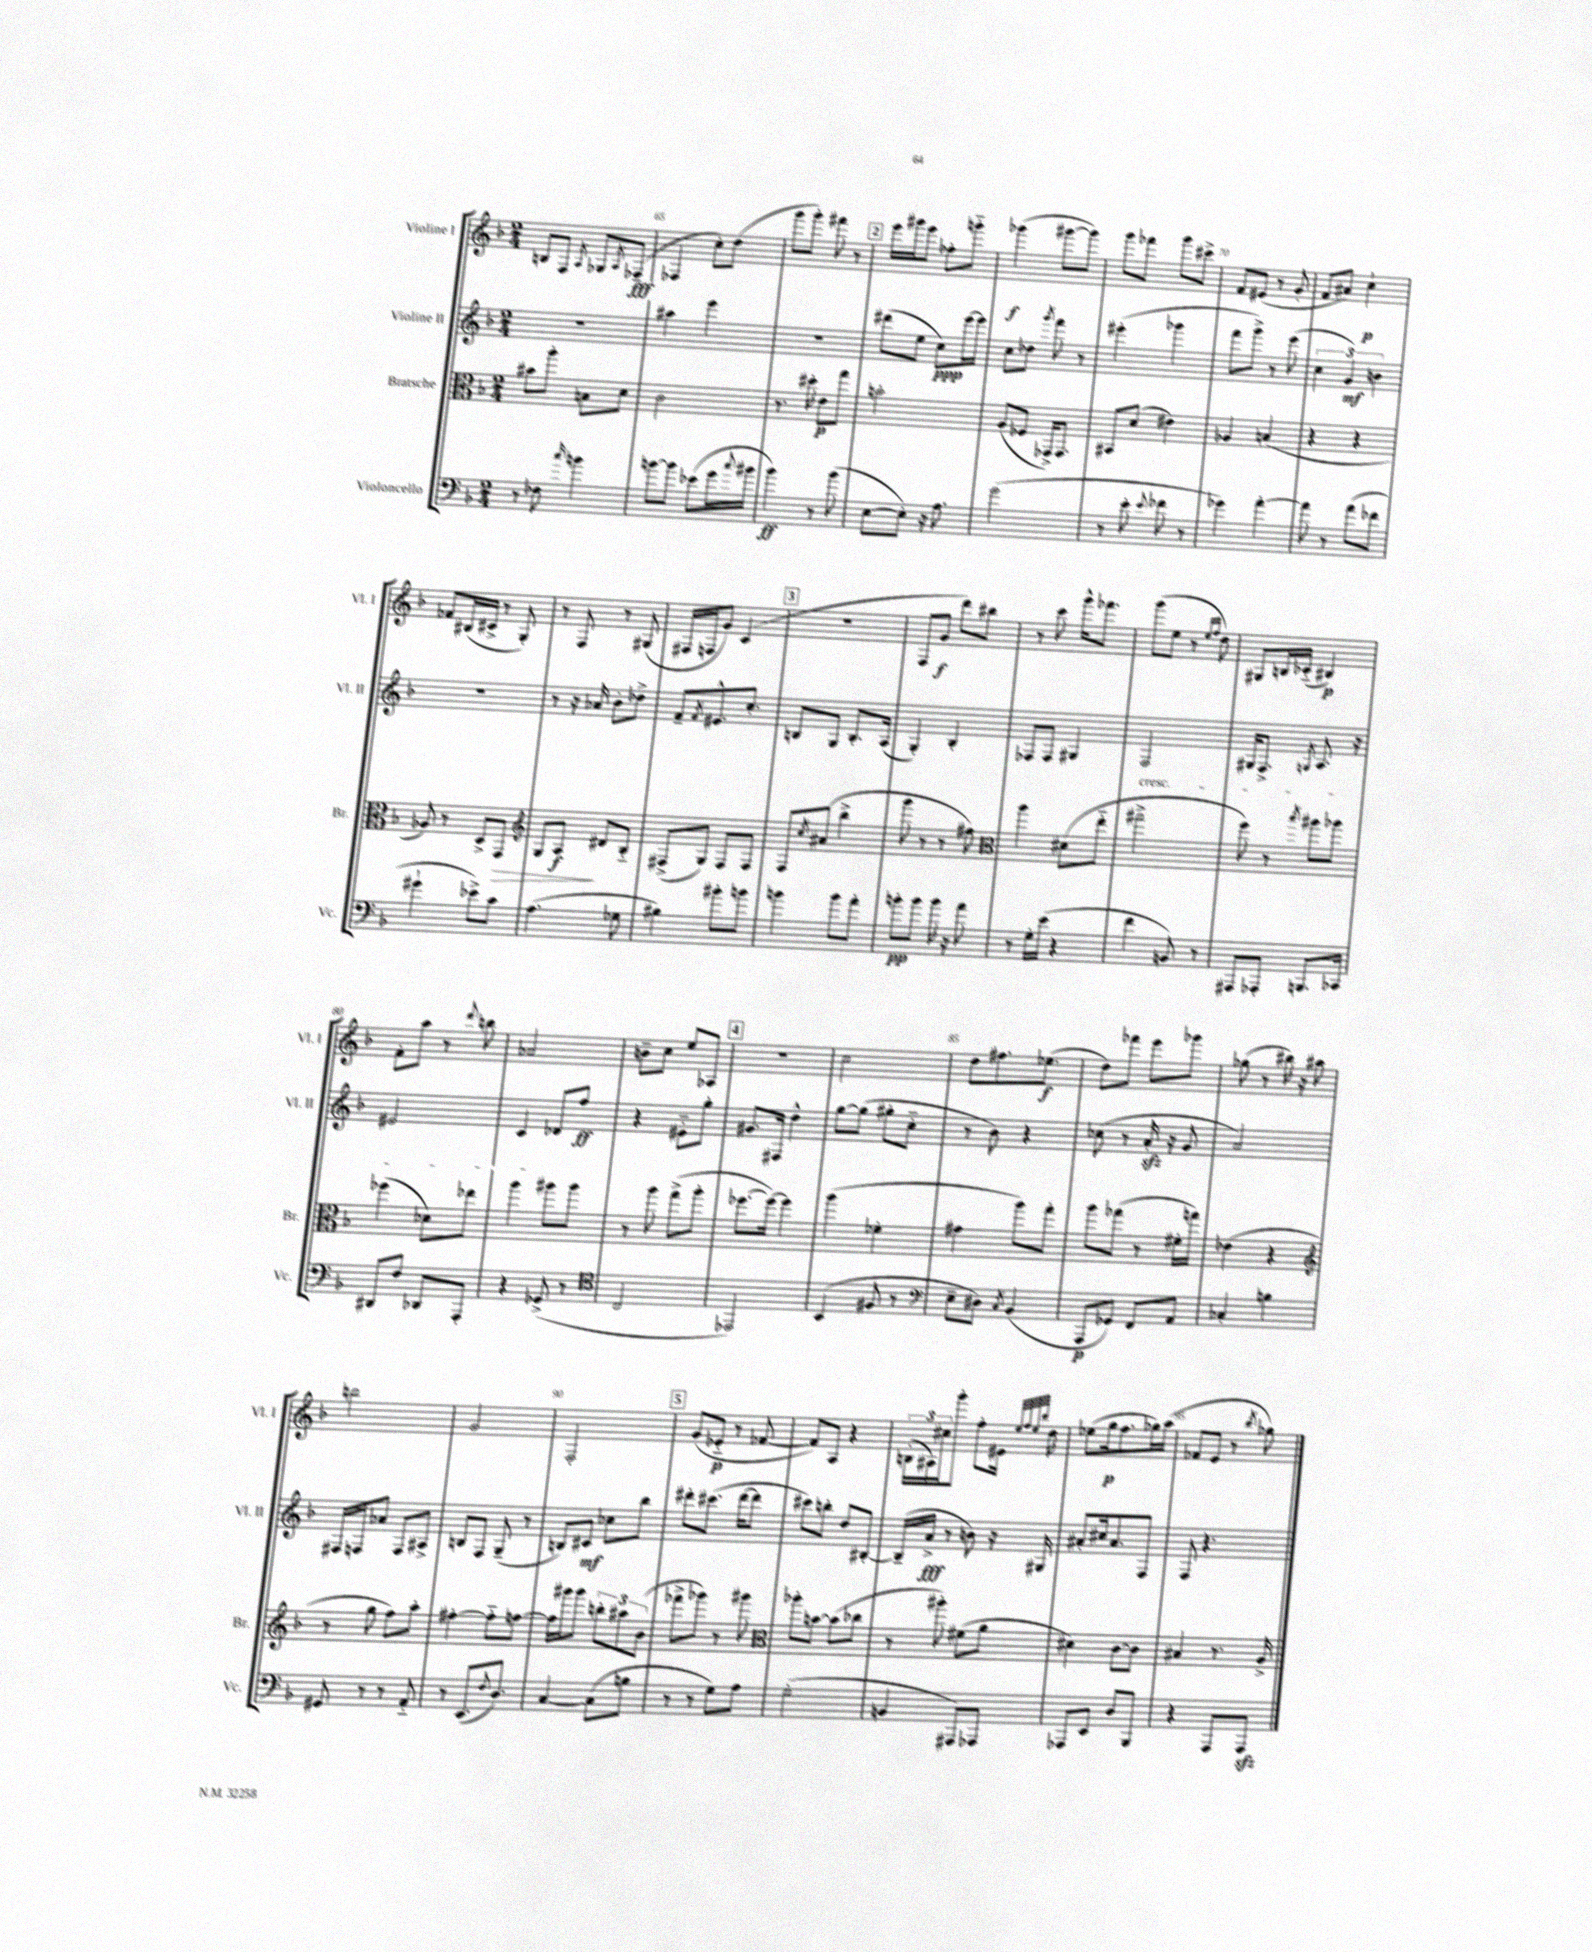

**kern	**dynam	**kern	**dynam	**kern	**dynam	**kern	**dynam
*part4	*part4	*part3	*part3	*part2	*part2	*part1	*part1
*staff4	*staff4	*staff3	*staff3	*staff2	*staff2	*staff1	*staff1
*I"Violoncello	*	*I"Bratsche	*	*I"Violine II	*	*I"Violine I	*
*I'Vc.	*	*I'Br.	*	*I'Vl. II	*	*I'Vl. I	*
*clefF4	*	*clefC3	*	*clefG2	*	*clefG2	*
*k[b-]	*	*k[b-]	*	*k[b-]	*	*k[b-]	*
*M2/4	*	*M2/4	*	*M2/4	*	*M2/4	*
=64	=64	=64	=64	=64	=64	=64	=64
8r	.	8b#X\L	.	2r	.	8Bn/L	.
8F-X\	.	8aa'\J	.	.	.	8F/J	.
16qqcc/	.	.	.	.	.	8qA/	.
4bn\	.	8Bn\L	.	.	.	8G-X/L	.
.	.	.	.	.	.	8qA/	.
.	.	8d\J	.	.	.	(8F-X~/J	fff
=65	=65	=65	=65	=65	=65	=65	=65
[8bn\L	.	2c\	.	4aa#X\	.	4F-X/	.
8b\J]	.	.	.	.	.	.	.
(8e-X\L	.	.	.	4eee\	.	8cc'\L)	.
16g\L	.	.	.	.	.	(8dd\J	.
8qqcc/	.	.	.	.	.	.	.
16b#X\JJ	.	.	.	.	.	.	.
=66	=66	=66	=66	=66	=66	=66	=66
4b-\)	ff	8.r	.	2r	.	8ggg\L	.
.	.	.	.	.	.	8ggg'\J)	.
.	.	16dd#X'\	.	.	.	.	.
8r	.	8e\L	p	.	.	8fff#X\	.
(8b-\	.	8gg\J	.	.	.	8r	.
!!LO:REH:place=s1:t=2
=67	=67	=67	=67	=67	=67	=67	=67
[8E\L	.	2bn'\	.	(8ddd#X\L	.	16eee\LL	.
.	.	.	.	.	.	16ggg#X\J	.
8E'\J])	.	.	.	8ee\J	.	8eee\J	.
16r	.	.	.	8cc\L)	ppp	8ff-X'\L	.
8.A\	.	.	.	.	.	.	.
.	.	.	.	[16eee\L	.	8gggn\J	.
.	.	.	.	16eee\JJ]	.	.	.
=68	=68	=68	=68	=68	=68	=68	=68
(2g\	.	(8A/L	.	8cc\L	.	(4ggg-X\	f
.	.	8F-X/J	.	8dd-X\J	.	.	.
.	.	.	.	8qggg/	.	.	.
.	.	16GG-X^/KL)	.	8fff\	.	[8ggg#X\L	.
.	.	8.GG-/J	.	.	.	.	.
.	.	.	.	8r	.	8ggg#\J])	.
=69	=69	=69	=69	=69	=69	=69	=69
8r	.	8BB#X/L	.	(4eee#X'\	.	8ggg\L	.
8e'\	.	(8d/J	.	.	.	8fff-X\J	.
8qqe/	.	.	.	.	.	.	.
8f-X\	.	4e#X\)	.	4ggg-X\	.	8ggg\L	.
8r	.	.	.	.	.	8ccc#X^\J	.
=70	=70	=70	=70	=70	=70	=70	=70
4g-X\)	.	4A-X/	.	8fff\L	.	8f/L	.
.	.	.	.	8ggg^\J)	.	(8e#X/J	.
[4a'\	.	(4Bn/	.	8r	.	8r	.
.	.	.	.	(8eee\	.	8g'/	.
=71	=71	=71	=71	=71	=71	=71	=71
8a\]	.	4r	.	6cc\	.	8f/L	.
8r	.	.	.	.	.	8a#X/J)	.
.	.	.	.	6g/)	mf	.	.
(8a\L	.	4r	.	.	.	4cc`\	p
.	.	.	.	6bn\	.	.	.
8f-X\J	.	.	.	.	.	.	.
!!LO:LB:g=z
=72	=72	=72	=72	=72	=72	=72	=72
4g#X`\	.	8A-X/)	.	2r	.	8f-X/L	.
.	.	8r	.	.	.	(16B#X/L	.
.	.	.	.	.	.	16c#X^/JJ	.
8e-X^\L)	.	8D^/L	.	.	.	8r	.
!	!	!	!LO:HP:b	!	!	!	!
8c\J	.	8GG/J	>	.	.	8G'/)	.
=73	=73	=73	=73	=73	=73	=73	=73
*	*	*clefG2	*	*	*	*	*
(4.A\	.	8G/L	.	8r	.	8r	.
.	.	8A/J	f	16r	.	8F/	.
.	.	.	.	16a-X/	.	.	.
.	.	8d#X/L	]	8b-'\L	.	8r	.
8G-X\	.	8B-/J	.	8dd-X^\J	.	(8G#X/	.
=74	=74	=74	=74	=74	=74	=74	=74
4B#X\)	.	(8F#X^/L	.	8f~/L	.	16F#X/LL	.
.	.	.	.	.	.	16Fn/J	.
.	.	.	.	8qf/	.	.	.
.	.	8G/J)	.	8.e#X^^/	.	8g/J)	.
8b#X'\L	.	8F#/L	.	.	.	(4c/	.
.	.	.	.	8.cc'/J	.	.	.
8bn\J	.	8F#/J	.	.	.	.	.
!!LO:REH:place=s1:t=3
=75	=75	=75	=75	=75	=75	=75	=75
4bn\	.	8F/L	.	8Bn/L	.	2r	.
.	.	8qcc/	.	.	.	.	.
.	.	(8a#X/J	.	8G/J	.	.	.
8b\L	.	4bb-^\	.	8.B'/L	.	.	.
8a'\J	.	.	.	.	.	.	.
.	.	.	.	(16A/Jk	.	.	.
=76	=76	=76	=76	=76	=76	=76	=76
8bn'\L	pp	8ggg\	.	4G'/)	.	8F/L	.
8b\J	.	8r	.	.	.	8g/J	f
16b\	.	8r	.	4B-'/	.	8ddd\L)	.
16r	.	.	.	.	.	.	.
8a\	.	8ff#X\)	.	.	.	8bb#X\J	.
=77	=77	=77	=77	=77	=77	=77	=77
*	*	*clefC3	*	*	*	*	*
8r	.	4aa\	.	8F-X/L	.	8r	.
16G'\LL	.	.	.	8F-/J	.	8ccc\	.
(16e\JJ	.	.	.	.	.	.	.
4r	.	(8d#X\L	.	4G#X/	.	16ggg^^\KL	.
.	.	.	.	.	.	8.fff-X\J	.
.	.	8ee\J	.	.	.	.	.
=78	=78	=78	=78	=78	=78	=78	=78
!	!	!	!	!LO:TX:b:i:t=cresc.	!	!	!
4f\	.	2gg#X^\	.	2F/	.	(8ggg\L	.
.	.	.	.	.	.	8ee\J	.
8BBn/)	.	.	.	.	.	8r	.
.	.	.	.	.	.	16qqee/LL	.
.	.	.	.	.	.	16qqff/JJ	.
8r	.	.	.	.	.	8dd\)	.
=79	=79	=79	=79	=79	=79	=79	=79
8AAA#X/L	.	8ff\)	.	16G#X/KL	.	8G#X/L	.
.	.	.	.	8.F^/J	.	.	.
8AAA-X'/J	.	8r	.	.	.	16Bn/L	.
.	.	.	.	.	.	(16c-X/JJ	.
.	.	8qbb-/	.	8qGn/	.	.	.
8.BBBn/L	.	8aa#X\L	.	8.A/	.	4B#X/)	p
.	.	8aa-X\J	.	.	.	.	.
16CC-X/Jk	.	.	.	16r	.	.	.
!!LO:LB:g=z
=80	=80	=80	=80	=80	=80	=80	=80
8DD#X/L	.	(4ff-X\	.	2e#X/	.	8f'\L	.
8F/J	.	.	.	.	.	8aa\J	.
8DD-X/L	.	8d-X\L)	.	.	.	8r	.
.	.	.	.	.	.	8qqddd/	.
8AAA'/J	.	8ee-X\J	.	.	.	8bbn\	.
=81	=81	=81	=81	=81	=81	=81	=81
4r	.	4aa\	.	4c/	.	2a-X/	.
(8GG-X^/	.	8aa#X\L	.	8d-X/L	.	.	.
8r	.	8aa#\J	.	8ff/J	ff	.	.
=82	=82	=82	=82	=82	=82	=82	=82
*clefC4	*	*	*	*	*	*	*
2C/	.	8r	.	4r	.	8bn~\L	.
.	.	8aa\	.	.	.	8cc\J	.
.	.	(8gg^\L	.	8e#X\L	.	8ee/L	.
.	.	8aa'\J	.	8gg'\J	.	8A-X/J	.
!!LO:REH:place=s1:t=4
=83	=83	=83	=83	=83	=83	=83	=83
2EE-X/)	.	[8.ff-X\L	.	8.g#X/L	.	2r	.
.	.	16ff-\Jk_)	.	16F#X/Jk	.	.	.
.	.	4ff-\]	.	4dd^^\	.	.	.
=84	=84	=84	=84	=84	=84	=84	=84
(4BB-/	.	(4aa\	.	[8gg\L	.	2cc\	.
.	.	.	.	(8gg\J]	.	.	.
8F#X/	.	4f-X'\	.	8gg#X'\L	.	.	.
8r	.	.	.	8cc\J	.	.	.
=85	=85	=85	=85	=85	=85	=85	=85
*clefF4	*	*	*	*	*	*	*
8E~\L	.	4g#X\	.	8r	.	8dd\L	.
8D#X\J)	.	.	.	8b-\)	.	8.ff#X\	.
8qC/	.	.	.	.	.	.	.
(4BB-/	.	8aa\L)	.	4r	.	.	.
.	.	.	.	.	.	(8.ee-X\J	f
.	.	8gg'\J	.	.	.	.	.
=86	=86	=86	=86	=86	=86	=86	=86
8AAA/L	p	8aa\L	.	(8cc-X\	.	8dd\L)	.
8GG-X/J)	.	(8gg-X\J	.	8r	.	8fff-X\J	.
8FF/L	.	8r	.	16azz'/	.	8eee\L	.
.	.	.	.	16r	.	.	.
8AA/J	.	16f#X'\LL	.	8g/	.	8ggg-X\J	.
.	.	16ggn\JJ)	.	.	.	.	.
=87	=87	=87	=87	=87	=87	=87	=87
4C-X'/	.	(4e-X\	.	2a/)	.	(8gg-X\	.
.	.	.	.	.	.	8r	.
4Bn\	.	4r	.	.	.	16bb#X\)	.
.	.	.	.	.	.	16r	.
.	.	.	.	.	.	8aa#X\	.
!!LO:LB:g=z
=88	=88	=88	=88	=88	=88	=88	=88
*	*	*clefG2	*	*	*	*	*
8GG#X/	.	8r	.	16F#X/LL	.	2bbn\	.
.	.	.	.	16Fn/J	.	.	.
8r	.	8gg\	.	8a-X/J	.	.	.
8r	.	8ff\L)	.	8F/L	.	.	.
8AA/	.	8aa'\J	.	8A#X^/J	.	.	.
=89	=89	=89	=89	=89	=89	=89	=89
8r	.	[4ff#X'\	.	8Bn/L	.	2g/	.
(8.EE/L	.	.	.	8F/J	.	.	.
.	.	8ff#\L]	.	(8G~/	.	.	.
8qqF/	.	.	.	.	.	.	.
8.D/J)	.	.	.	.	.	.	.
.	.	[8ffn\J	.	8r	.	.	.
=90	=90	=90	=90	=90	=90	=90	=90
[4C/	.	16ff\LL]	.	8Bn/L)	.	2F'/	.
.	.	16ggg#X\J	.	.	.	.	.
.	.	8ggg#\J	.	8c#X/J	mf	.	.
(8C\L]	.	12bbn'\L	.	8cc-X\L	.	.	.
.	.	12aa#X\	.	.	.	.	.
8Bn\J	.	.	.	8bb-\J	.	.	.
.	.	(12b-\J	.	.	.	.	.
!!LO:REH:place=s1:t=5
=91	=91	=91	=91	=91	=91	=91	=91
8r	.	8fff-X^\L	.	8ddd#X'\L	.	(8g/L	.
8r	.	8ggg-X\J)	.	(8.ccc#X\J	.	8e-X/J	p
8G\L)	.	8r	.	.	.	8r	.
.	.	.	.	[16ddd#\KL	.	.	.
8A\J	.	8ggg#X\	.	8ddd#\J]	.	[8f-X/	.
=92	=92	=92	=92	=92	=92	=92	=92
*	*	*clefC3	*	*	*	*	*
(2G'\	.	8aa-X'\L	.	8ccc#X\L)	.	8f-/L])	.
.	.	[8bn\J	.	8bbn'\J	.	8A/J	.
.	.	(8b\L]	.	8dd/L	.	4r	.
.	.	8cc-X\J	.	[8B#X'/J	.	.	.
=93	=93	=93	=93	=93	=93	=93	=93
4BBn/	.	8r	.	(16B#~/LL]	.	(24Bn'\LL	.
.	.	.	.	.	.	24A#X\)	.
.	.	.	.	16a^/JJ	fff	.	.
.	.	.	.	.	.	24cc#X\J	.
.	.	8aa#X'\)	.	8r	.	8ggg'\J	.
8AAA#X/L)	.	(8f#X\L	.	8bn\)	.	8ff'\L	.
8AAA-X/J	.	8a\J	.	16r	.	16e#X\Jk	.
.	.	.	.	.	.	32qqee/LLL	.
.	.	.	.	.	.	32qqff/	.
.	.	.	.	.	.	32qqee/	.
.	.	.	.	.	.	32qqbb-/JJJ	.
.	.	.	.	16G#X/	.	16dd\	.
=94	=94	=94	=94	=94	=94	=94	=94
8AAA-X/L	.	4d#X\)	.	8a#X'/L	.	(8ee-X\L	.
8EE/J	.	.	.	16cc#X/k	.	16gg\k	p
.	.	.	.	8.a#/	.	8.ff\	.
8D/L	.	[8c\L	.	.	.	.	.
8BBB-/J	.	8c\J]	.	8F/J	.	16gg-X\L)	.
.	.	.	.	.	.	(16aa\JJ	.
=95	=95	=95	=95	=95	=95	=95	=95
4r	.	4B#X/	.	8F/	.	8f-X/L	.
.	.	.	.	4.r	.	8e/J	.
8AAA/L	.	8.r	.	.	.	8r	.
.	.	.	.	.	.	8qbb-/	.
8AAAzz/J	.	.	.	.	.	8gg-X\)	.
.	.	16A^/	.	.	.	.	.
==	==	==	==	==	==	==	==
*-	*-	*-	*-	*-	*-	*-	*-
